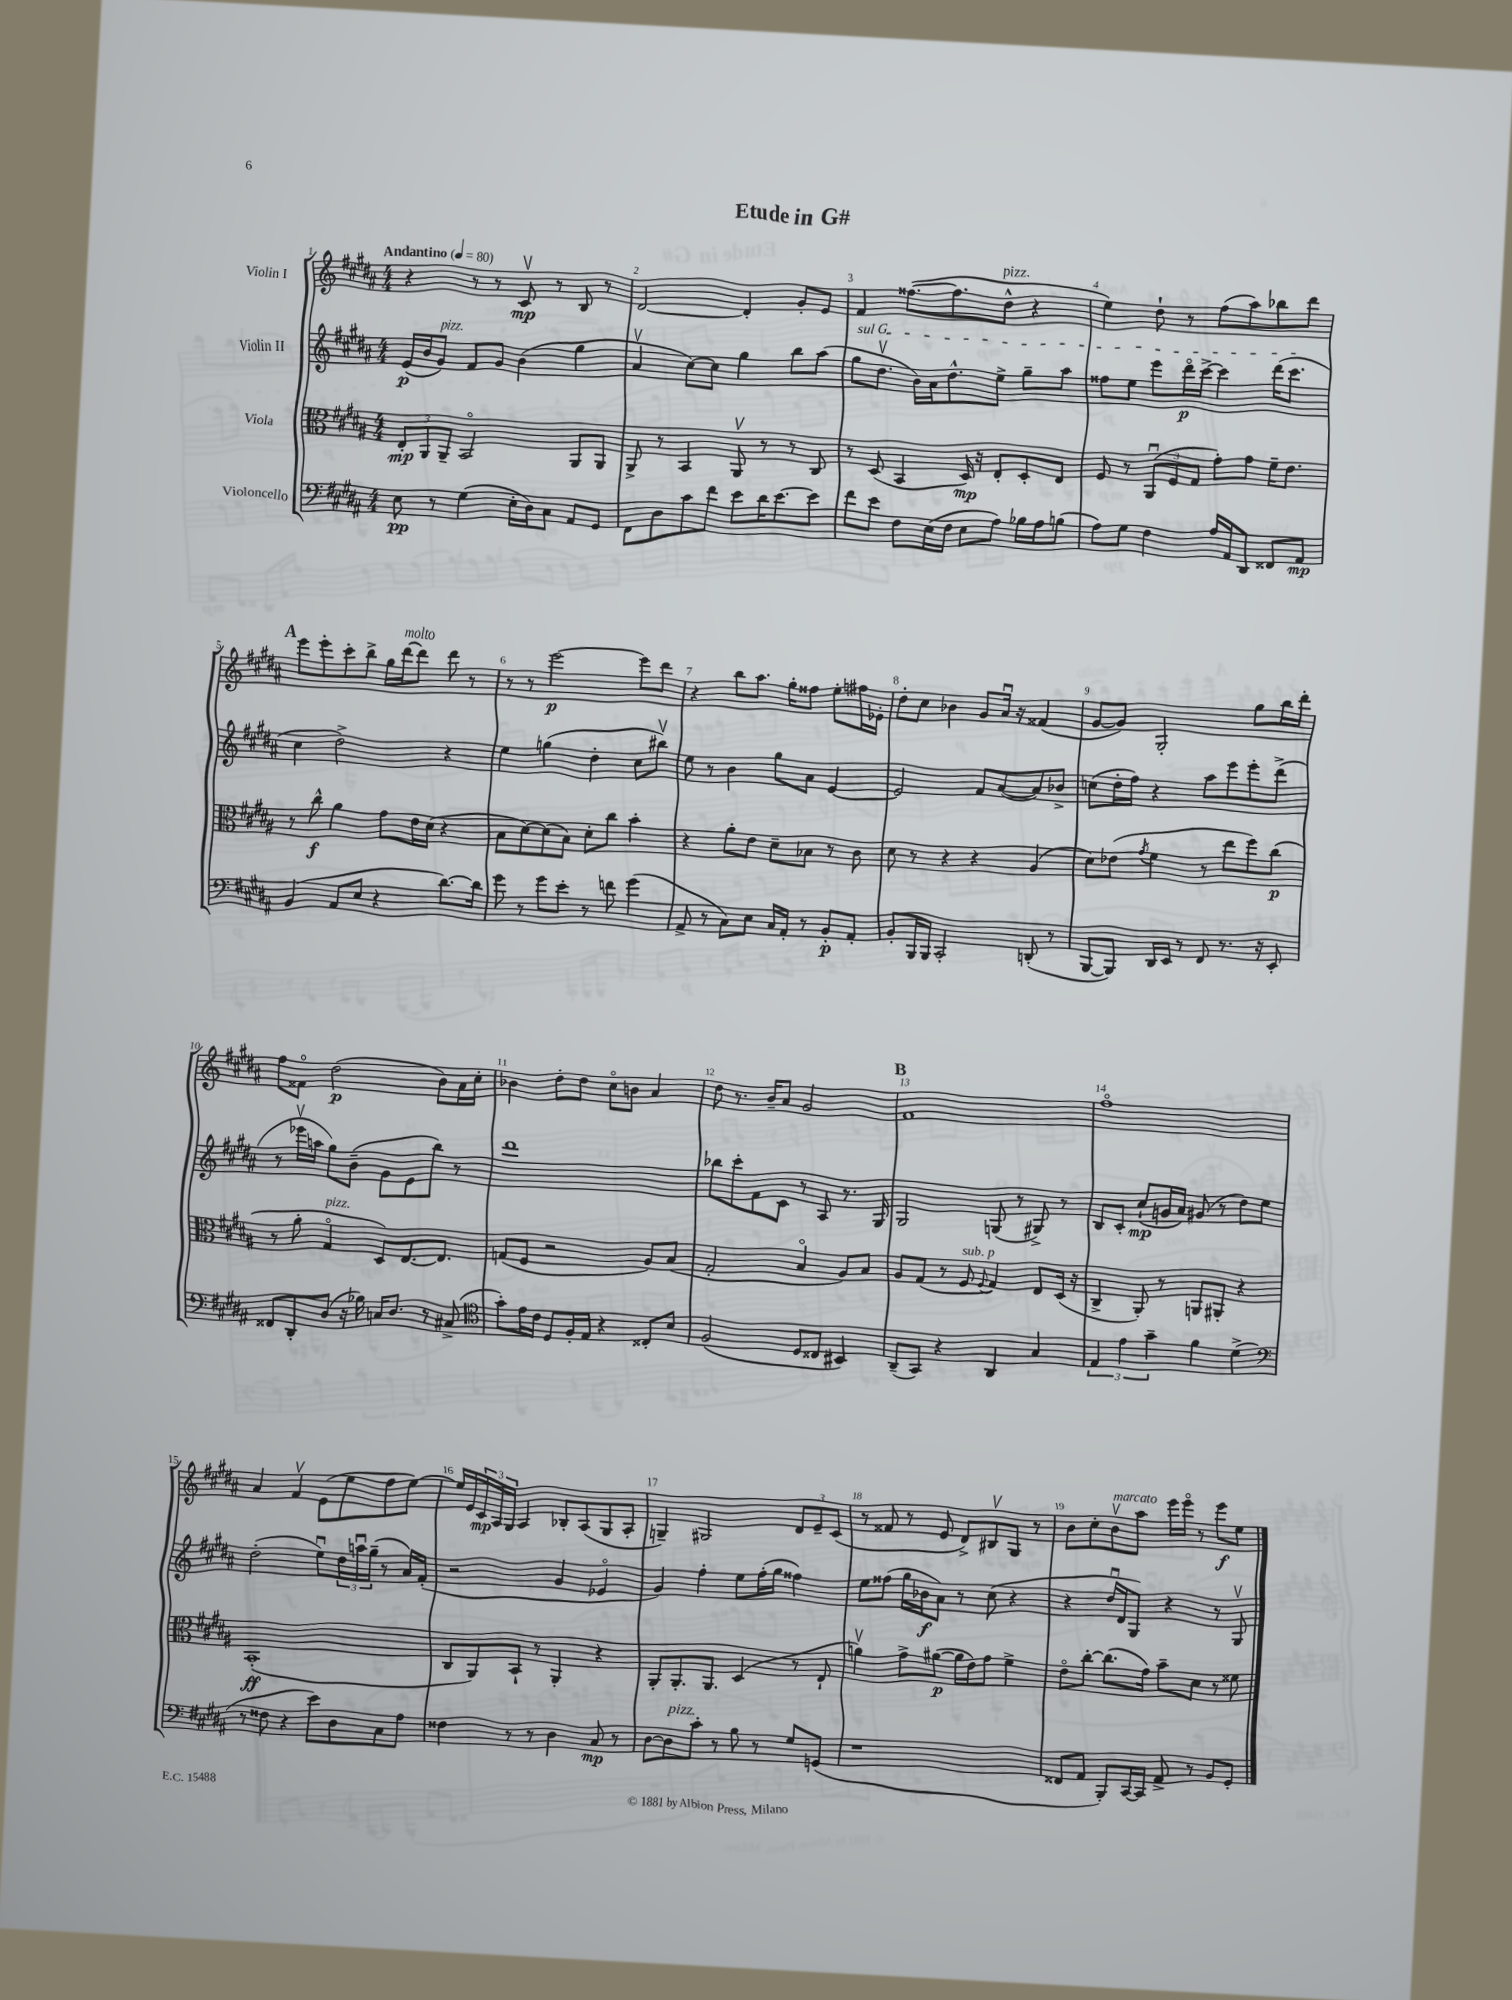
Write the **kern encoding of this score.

**kern	**dynam	**kern	**dynam	**kern	**dynam	**kern	**dynam
*part4	*part4	*part3	*part3	*part2	*part2	*part1	*part1
*staff4	*staff4	*staff3	*staff3	*staff2	*staff2	*staff1	*staff1
*I"Violoncello	*	*I"Viola	*	*I"Violin II	*	*I"Violin I	*
*clefF4	*	*clefC3	*	*clefG2	*	*clefG2	*
*k[f#c#g#d#a#]	*	*k[f#c#g#d#a#]	*	*k[f#c#g#d#a#]	*	*k[f#c#g#d#a#]	*
*M4/4	*	*M4/4	*	*M4/4	*	*M4/4	*
*MM80	*	*MM80	*	*MM80	*	*MM80	*
=1	=1	=1	=1	=1	=1	=1	=1
!	!	!	!	!	!	!LO:TX:a:B:t=Andantino	!
8E\	pp	12E'/L	mp	(16e/LL	p	4r	.
.	.	.	.	16b/J	.	.	.
.	.	12AA#/	.	.	.	.	.
!	!	!	!	!LO:TX:a:i:t=pizz.	!	!	!
8r	.	.	.	8g#/J)	.	.	.
.	.	12AA#~/J	.	.	.	.	.
(4G#\	.	2BB/	.	8f#/L	.	8r	.
.	.	.	.	8g#/J	.	8r	.
16E'\LL	.	.	.	(4b\	.	8c#v/	mp
16D#\J)	.	.	.	.	.	.	.
8C#\J	.	.	.	.	.	8r	.
8AA#/L	.	8AA#/L	.	4gg#\	.	8B/	.
8GG#/J	.	8AA#/J	.	.	.	8r	.
=2	=2	=2	=2	=2	=2	=2	=2
8FF#\L	.	8AA#^/	.	4a#v/	.	[2d#/	.
8D#\	.	8r	.	.	.	.	.
8c#\	.	4BB/	.	[8cc#\L)	.	.	.
8f#\J	.	.	.	8cc#\J]	.	.	.
8e\L	.	8AA#v/	.	4gg#\	.	4d#'/]	.
16d#\K	.	8r	.	.	.	.	.
[8.e\	.	.	.	.	.	.	.
.	.	8r	.	8bb\L	.	8g#'/L	.
8e\J]	.	8C#/	.	(8aa#\J	.	8e/J	.
=3	=3	=3	=3	=3	=3	=3	=3
!	!	!	!	!LO:TX:a:i:t=sul G	!	!	!
8f#\L	.	8r	.	8gg#\L	.	4f#/	.
8e\J	.	(8D#/	.	8.dd#v\J	.	.	.
8F#\L	.	4BB/	.	.	.	([8.ff##X\L	.
.	.	.	.	16b\LL)	.	.	.
(16E\L	.	.	.	16a#\J	.	.	.
16F#\JJ	.	.	.	8.dd#^^\	.	8.ff##\]	.
8E\L	.	16D#/)	mp	.	.	.	.
.	.	16r	.	.	.	.	.
!	!	!	!	!	!	!LO:TX:a:i:t=pizz.	!
8A#\J)	.	8E'/L	.	8ee^\J	.	8dd#^^\J	.
16B-X\LL	.	8D#'/	.	8gg#~\L	.	4r	.
16A#\J	.	.	.	.	.	.	.
(8Bn\J	.	8E/J	.	8aa#\J	.	.	.
=4	=4	=4	=4	=4	=4	=4	=4
8A#\L)	.	8F#/	.	8ff##X\L	.	4ee\)	.
8G#\J	.	8r	.	8ee\J	.	.	.
4F#\	.	(12AA#u/L	.	8eee\L	.	8dd#`\	.
.	.	12F#/	.	.	.	.	.
.	.	.	.	16ddd#\L	p	8r	.
.	.	12G#/J	.	.	.	.	.
.	.	.	.	[16ccc#^\JJ	.	.	.
16A#/LL	.	8g#'\L)	.	4ccc#\]	.	(8ff#\L	.
16AA#/J	.	.	.	.	.	.	.
8DD#/J	.	8g#\J	.	.	.	8aa#\)	.
8FF##X/L	.	16f#~\KL	.	(16ddd#\KL	.	8bb-X\	.
.	.	8.e\J	.	8.ccc#\J	.	.	.
8AA#/J	mp	.	.	.	.	8ddd#\J	.
!!LO:LB:g=z
!!LO:REH:place=s1:t=A
=5	=5	=5	=5	=5	=5	=5	=5
(4BB/	.	8r	.	4cc#\	.	8eee\L	.
.	.	8cc#^^\	f	.	.	8eee'\	.
8AA#/L	.	4a#\	.	2dd#^\)	.	8ccc#'\	.
8E/J	.	.	.	.	.	8bb^\J	.
4r	.	8g#\L	.	.	.	16gg#\LL	.
!	!	!	!	!	!	!LO:TX:a:i:t=molto	!
.	.	.	.	.	.	[16ddd#\J	.
.	.	16e\L	.	.	.	8ddd#\J]	.
.	.	(16d#\JJ	.	.	.	.	.
[8.d#\L)	.	4r	.	4r	.	8ddd#\	.
.	.	.	.	.	.	8r	.
16d#\Jk]	.	.	.	.	.	.	.
=6	=6	=6	=6	=6	=6	=6	=6
8g#\	.	8B\L	.	4ee\	.	8r	.
8r	.	[8d#\)	.	.	.	8r	.
8g#\L	.	(8d#\]	.	(4ggn\	.	[2eee\	p
8e'\J	.	8B\J)	.	.	.	.	.
8r	.	8d#'\L	.	4dd#'\	.	.	.
8fn\	.	8cc#\J	.	.	.	.	.
(4g#\	.	4b'\	.	8cc#\L	.	8eee\L]	.
.	.	.	.	8bb#Xv\J)	.	8ddd#\J	.
=7	=7	=7	=7	=7	=7	=7	=7
8AA#^/	.	4r	.	8ee\	.	4r	.
8r	.	.	.	8r	.	.	.
8C#\L)	.	8a#'\L	.	4b\	.	8bb\L	.
8E\J	.	8e\J	.	.	.	8.aa#\J	.
16C#/LL	.	8d#~\L	.	8gg#\L	.	.	.
16AA#'/JJ	.	.	.	.	.	16gg#'\KL	.
8r	.	8B-X\J	.	8a#\J	.	8ff##X\J	.
8BB'/L	p	8r	.	[4e/	.	8ee'\L	.
8AA#'/J	.	8c#\	.	.	.	16ff#X\L	.
.	.	.	.	.	.	16e-X'\JJ	.
=8	=8	=8	=8	=8	=8	=8	=8
8BB'/L	.	8d#\	.	2e/]	.	8dd#'\L	.
16BBB/L	.	8r	.	.	.	8cc#\J	.
16BBB/JJ	.	.	.	.	.	.	.
2CC#'/	.	4r	.	.	.	4b-X\	.
.	.	4r	.	8f#/L	.	8g#/L	.
.	.	.	.	([8a#/	.	16a#u/Jk	.
.	.	.	.	.	.	16r	.
(8DDn'/	.	(4A#/	.	8a#/])	.	(4f##X/	.
8r	.	.	.	8b-X^/J	.	.	.
=9	=9	=9	=9	=9	=9	=9	=9
[8BBB/L	.	8d#\L)	.	(8ccn\L	.	[8g#/L	.
8BBB/J])	.	(8e-X\J	.	16dd#'\L	.	8g#/J])	.
.	.	.	.	16ff#\JJ)	.	.	.
.	.	8qg#/	.	.	.	.	.
16DD#/LL	.	4f#\	.	4r	.	2G#'/	.
16EE/JJ	.	.	.	.	.	.	.
8r	.	.	.	.	.	.	.
8FF#/	.	8r	.	8aa#\L	.	.	.
8.r	.	8ee\L	.	8eee\	.	.	.
.	.	8ff#\)	.	8eee'\	.	8gg#\L	.
16r	.	.	.	.	.	.	.
8EE'/	.	(8cc#\J	p	(8ddd#^\J	.	16bb\L	.
.	.	.	.	.	.	16ddd#'\JJ	.
!!LO:LB:g=z
=10	=10	=10	=10	=10	=10	=10	=10
8FF##X/L	.	8r	.	8r	.	8ff#\L	.
8DD#'/	.	8a#'\	.	16eee-Xv\LL	.	8f##X\J	.
.	.	.	.	16aan\JJ	.	.	.
!	!	!LO:TX:a:i:t=pizz.	!	!	!	!	!
(8D#/J	.	4G#/	.	8gg#\L)	.	(2dd#\	p
16r	.	.	.	(8b~\J	.	.	.
16B-X\)	.	.	.	.	.	.	.
16Cn/KL	.	8D#/L)	.	8g#\L	.	.	.
8.D#/J	.	.	.	.	.	.	.
.	.	[8.E/	.	8e\	.	.	.
8r	.	.	.	8bb\J)	.	8b\L)	.
.	.	8.E/J]	.	.	.	.	.
(8C#X^/	.	.	.	8r	.	16a#\L	.
.	.	.	.	.	.	16cc#'\JJ	.
=11	=11	=11	=11	=11	=11	=11	=11
*clefC4	*	*	*	*	*	*	*
8g#'\L)	.	(8Gn/L	.	1ddd#	.	4b-X\	.
16e\L	.	8F#/J	.	.	.	.	.
16c#\JJ	.	.	.	.	.	.	.
8D#/L	.	2r	.	.	.	8dd#'\L	.
16F#'/L	.	.	.	.	.	8dd#\J	.
16E/JJ	.	.	.	.	.	.	.
4r	.	.	.	.	.	8cc#\L	.
.	.	.	.	.	.	8bn\J	.
8C##X'/L	.	8A#/L)	.	.	.	4a#/	.
8B/J	.	(8B/J	.	.	.	.	.
=12	=12	=12	=12	=12	=12	=12	=12
(2F#/	.	2G#'/	.	8bb-X\L	.	8dd#\	.
.	.	.	.	8ccc#'\	.	8.r	.
.	.	.	.	8f#\	.	.	.
.	.	.	.	.	.	16b~/KL	.
.	.	.	.	8c#\J	.	8a#/J	.
8D#/L	.	4B/	.	8r	.	2g#/	.
8C##X/J	.	.	.	8A#/	.	.	.
4BB#X/)	.	8A#/L)	.	8.r	.	.	.
.	.	8B/J	.	.	.	.	.
.	.	.	.	16G#/	.	.	.
!!LO:REH:place=s1:t=B
=13	=13	=13	=13	=13	=13	=13	=13
(8AA#~/L	.	8A#/L	.	2G#/	.	1f#	.
8GG#/J)	.	(8G#/J	.	.	.	.	.
4r	.	8r	.	.	.	.	.
!	!	!LO:TX:a:i:t=sub. p	!	!	!	!	!
.	.	8F#/	.	.	.	.	.
.	.	8qqF#/	.	.	.	.	.
4AA#/	.	4G#/)	.	(8Gn/	.	.	.
.	.	.	.	8r	.	.	.
4G#/	.	8E/L	.	8G#X^/)	.	.	.
.	.	(16D#/Jk	.	8r	.	.	.
.	.	16r	.	.	.	.	.
=14	=14	=14	=14	=14	=14	=14	=14
6E/	.	4C#^/	.	8B/L	.	1ff#	.
.	.	.	.	8c#'/J	.	.	.
6e\	.	.	.	.	.	.	.
.	.	8AA#'/)	.	(8cc#`/L	mp	.	.
6g#~\	.	.	.	.	.	.	.
.	.	8r	.	16gn/L	.	.	.
.	.	.	.	16a#/JJ)	.	.	.
4f#\	.	8AAn/L	.	(8g#X/	.	.	.
.	.	8AA#X'/J	.	8r	.	.	.
(4d#^\	.	4r	.	8dd#\L)	.	.	.
.	.	.	.	8ee\J	.	.	.
!!LO:LB:g=z
=15	=15	=15	=15	=15	=15	=15	=15
*clefF4	*	*	*	*	*	*	*
8r	.	(1BB'	ff	(2dd#'\	.	4a#/	.
8F##X\	.	.	.	.	.	.	.
4r	.	.	.	.	.	4f#v/	.
8e\L)	.	.	.	8eeu\L)	.	(8e\L	.
8D#\	.	.	.	24dd#\L	.	8ee\	.
.	.	.	.	24aanu\	.	.	.
.	.	.	.	(24gg#~\JJ	.	.	.
8C#\	.	.	.	8r	.	8ff#\	.
8A#\J	.	.	.	16a#/LL)	.	[8ee\J)	.
.	.	.	.	(16f#'/JJ	.	.	.
=16	=16	=16	=16	=16	=16	=16	=16
4F##X\	.	8C#/L	.	2r	.	16ee/LL]	.
.	.	.	.	.	.	16e/	.
.	.	8AA#/)	.	.	.	24c#/	mp
.	.	.	.	.	.	24A#/	.
.	.	.	.	.	.	24G#/JJ	.
8r	.	8BB`/J	.	.	.	4A#/	.
8r	.	8r	.	.	.	.	.
4D#\	.	4AA#'/	.	4g#/	.	8B-X'/L	.
.	.	.	.	.	.	(8A#/	.
8C#/	mp	4r	.	4e-X/	.	8G#/	.
8r	.	.	.	.	.	8A#'/J	.
=17	=17	=17	=17	=17	=17	=17	=17
[8D#\L	.	8AA#'/L	.	4g#/)	.	4Gn~/)	.
!LO:TX:a:i:t=pizz.	!	!	!	!	!	!	!
8D#\]	.	8.AA#'/	.	.	.	.	.
8c#'\J	.	.	.	4ff#'\	.	2G#X/	.
.	.	8.AA#/J	.	.	.	.	.
8r	.	.	.	.	.	.	.
8B\	.	(4D#/	.	8ee\L	.	.	.
8r	.	.	.	(16ff#'\L	.	.	.
.	.	.	.	16gg#\JJ	.	.	.
8G#/L	.	8r	.	4ff##X\)	.	12d#/L	.
.	.	.	.	.	.	12e~/	.
(8GGn/J	.	8E`/	.	.	.	.	.
.	.	.	.	.	.	(12c#/J	.
=18	=18	=18	=18	=18	=18	=18	=18
1r	.	4anv\)	.	8ee\L	.	8r	.
.	.	.	.	(8ff##X\J	.	8f##X/	.
.	.	8g#^\L	.	16gg#\LL	.	8r	.
.	.	.	.	16b-X\J	f	.	.
.	.	([8a#X\J	p	8a#\J)	.	8e/	.
.	.	16a#\LL]	.	8r	.	8d#^/L)	.
.	.	16e\J)	.	.	.	.	.
.	.	8g#\J	.	(8cc#\	.	8B#Xv/	.
.	.	4f#^\	.	4r	.	8G#/J	.
.	.	.	.	.	.	8r	.
=19	=19	=19	=19	=19	=19	=19	=19
8FF##X/L	.	8e\L	.	4r	.	8b\L	.
8AA#/J	.	[8cc#'\J	.	.	.	8cc#'\	.
!	!	!	!	!	!	!LO:TX:a:i:t=marcato	!
8BBB'/L)	.	(8.cc#\L]	.	16dd#u/LL	.	8bv\	.
.	.	.	.	16d#/J	.	.	.
[16CC#/L	.	.	.	8G#/J)	.	8aa#\J	.
16CC#/JJ]	.	16g#\Jk)	.	.	.	.	.
8AA#^/	.	8b~\L	.	4r	.	16eee\LL	.
.	.	.	.	.	.	16eee\JJ	.
8r	.	8d#\J	.	.	.	8r	.
8BB/L	.	8r	.	8r	.	8eee\L	f
8GG#'/J	.	8f##X\	.	8G#v/	.	8ee\J	.
==	==	==	==	==	==	==	==
*-	*-	*-	*-	*-	*-	*-	*-
